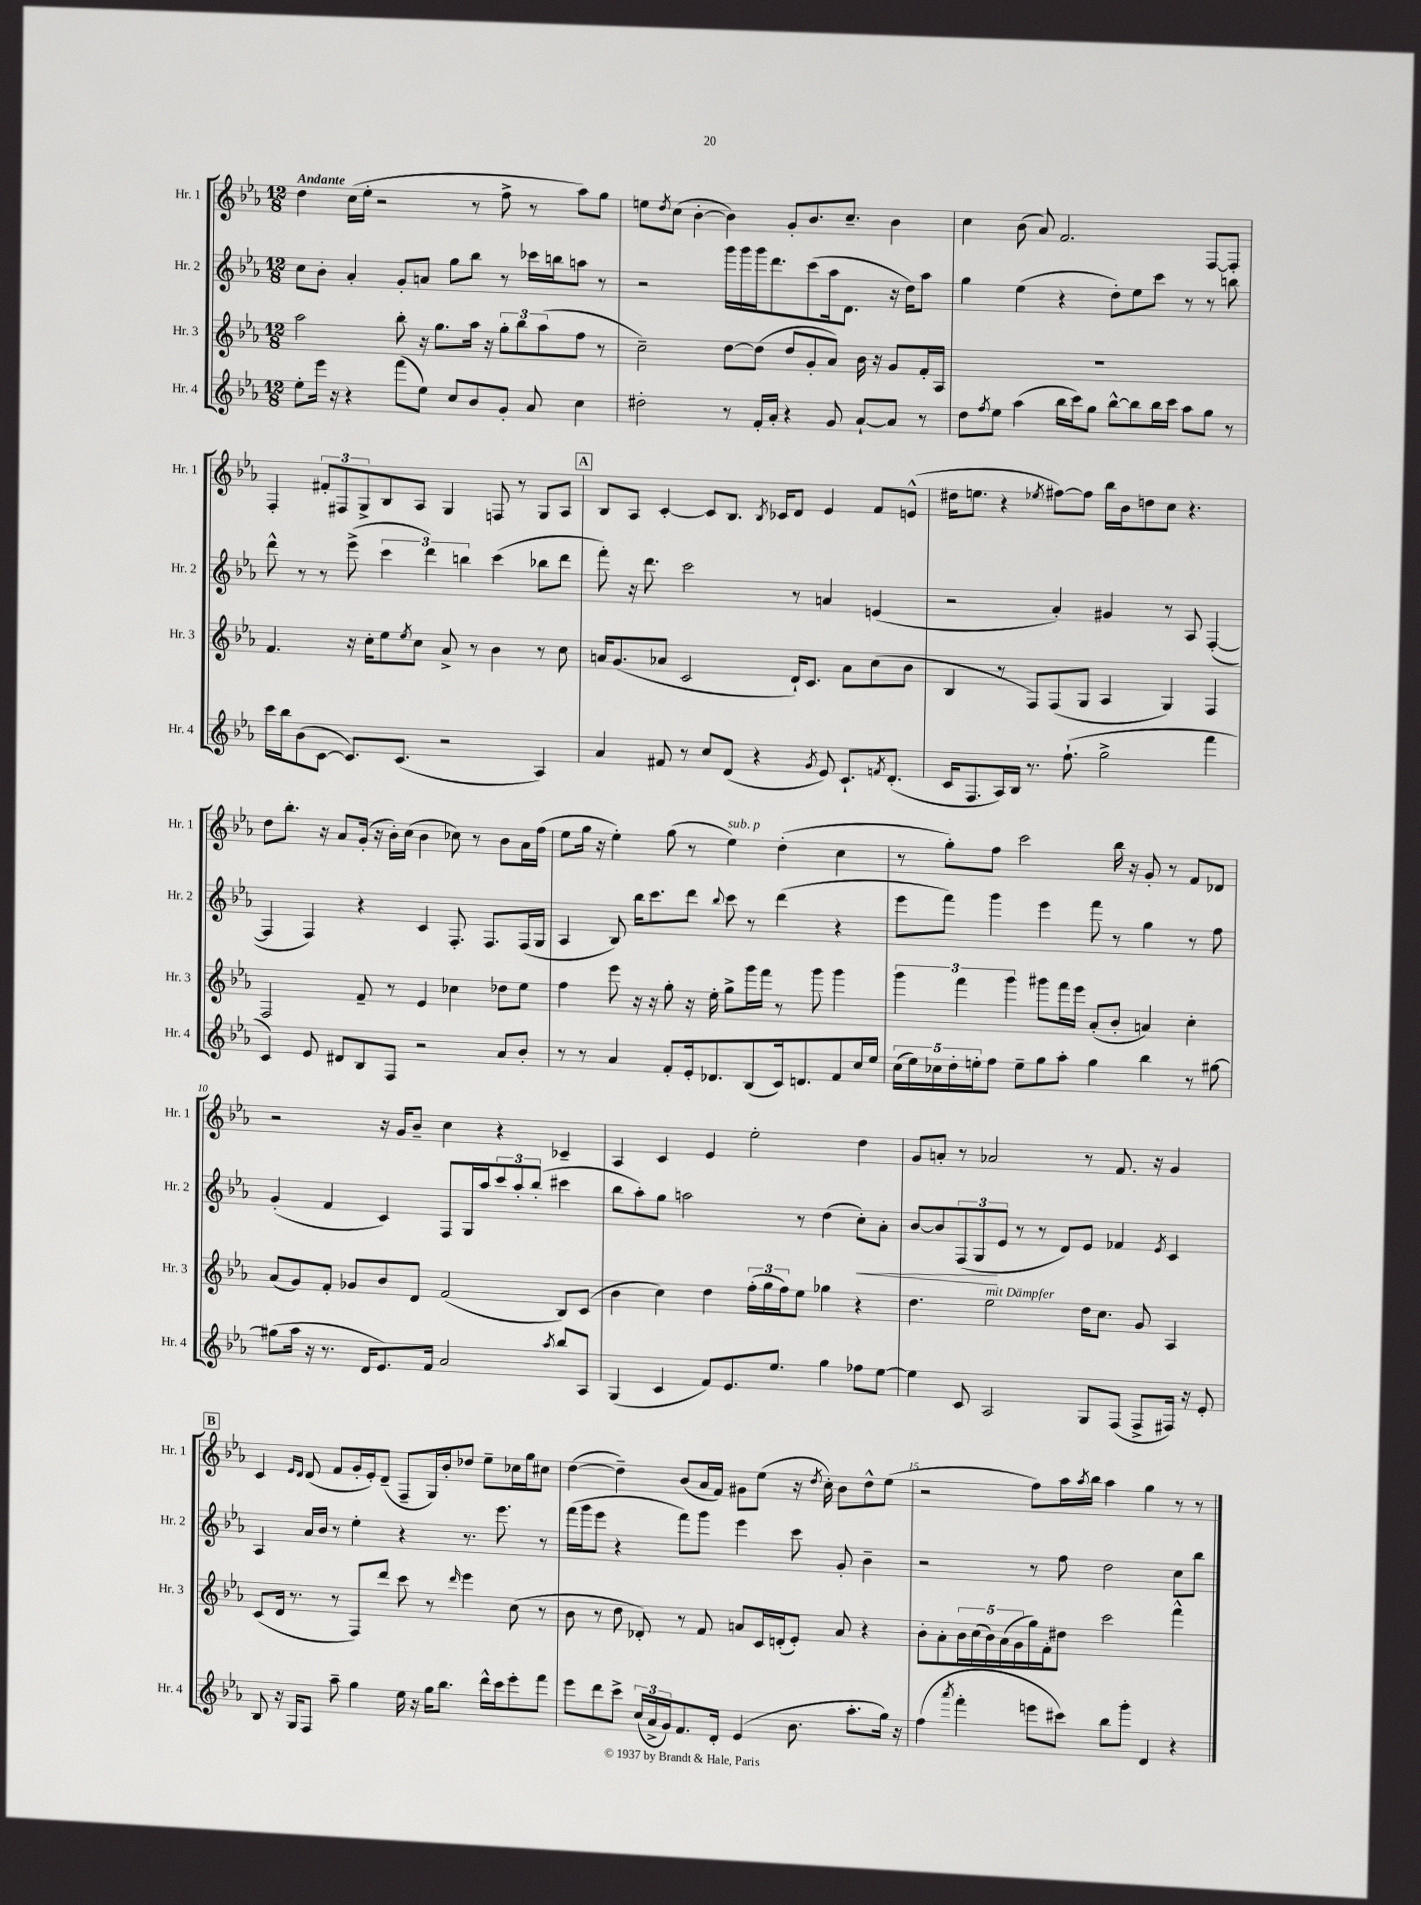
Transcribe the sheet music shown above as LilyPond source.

<<
\new StaffGroup <<
\new Staff = "s0" \with { instrumentName = "Hr. 1" shortInstrumentName = "Hr. 1" } {
    \clef treble \key ees \major \numericTimeSignature \time 12/8 \tempo "Andante"
    d''4 c''16( ees''16-. r2 r8 f''8-> r8 aes''8) g''8 |
    e''8 \acciaccatura { d''8 } c''8( bes'4~-. bes'4) g'8-. bes'8. c''8.-- bes'4 |
    c''4 bes'8( aes'8) f'2. f8~ f8-. |
    f4-. \tuplet 3/2 { fis'8-. fis8 g8-> } bes8 aes8 g4 f8 r8 g8 aes8 |
    \mark \markup { \box "A" } bes8 aes8 c'4~-. c'8 bes8. \acciaccatura { bes8 } ces'16 d'8 ees'4 f'8 e'8-^( |
    dis''16 e''8. r4 \acciaccatura { ees''8 } fis''8~) fis''8 bes''16 bes'16 d''8 c''8 r4. |
    d''8 bes''8.-. r16 aes'8 g'16-.( r16 bes'16-.) c''16( bes'4 ces''8) r8 bes'8 aes'16 f''16( |
    ees''8 g''16 r16 ees''4-.) g''8( r8 ees''4^\markup { \italic "sub. p" }) d''4-.( c''4 |
    r8 g''8-.) f''8 c'''2 bes''16 r16 g'8-. r8 f'8 des'8 |
    r2 r16 g'16 bes'8-- c''4 r4 ces'4-- |
    aes4 c'4 ees'4 ees''2-. d''4 |
    g'8 a'8-. r8 aes'2 r8 f'8. r16 g'4 |
    \mark \markup { \box "B" } c'4 \grace { ees'16 d'16 } d'8( f'8 g'16-. ees'16-.) d'8--( f8-- g16) bes'16-. des''8 ees''8-- ces''16 g''16 cis''8 |
    d''4~( d''4--) bes'8( aes'16 f'16) gis'8 ees''8( r16 \acciaccatura { d''8 } c''16-.) bes'8 d''8-^ ees''8( |
    r2 f''8) aes''16 \acciaccatura { aes''8 } bes''16 aes''4 g''4 r8 r8 \bar "|." |
}
\new Staff = "s1" \with { instrumentName = "Hr. 2" shortInstrumentName = "Hr. 2" } {
    \clef treble \key ees \major \numericTimeSignature \time 12/8
    c''8 bes'8-. aes'4-. g'8-. a'8 g''8 bes''8 r8 ces'''16 b''16 a''8 r8 |
    r2 g'''16 g'''16 g'''16 d'''8. c'''8( aes''16 d'8. r16 d''16) aes''8 |
    g''4 ees''4( r4 d''8-.) ees''8 c'''8 r8 r8 b''8 |
    d'''8-^ r8 r8 ees'''8->( \tuplet 3/2 { c'''4 d'''4) b''4 } c'''4( bes''8 d'''8 |
    \mark \markup { \box "A" } f'''8-.) r16 d'''8. c'''2 r8 a'4 e'4( |
    r2 aes'4-.) gis'4 r8 aes8 f4~-.( |
    f4 f4) r4 c'4 f8.-. f8. f16( g16 |
    aes4 bes8) bes''16 c'''8. d'''8 \appoggiatura { bes''8 } c'''8 r8 d'''4( r4 |
    ees'''8 f'''8) g'''4 ees'''4 f'''8 r8 g''4 r8 f''8 |
    g'4-.( f'4 c'4) f8 g16 aes''16 \tuplet 3/2 { c'''8 aes''8-. bes''8-.( } cis'''4 |
    bes''8 aes''8-.) g''8 a''2 r8 d''4( c''8-.\<) aes'8-. |
    bes'8~ bes'8 \tuplet 3/2 { f8( g8\! ees'8 } r8 r8 d'8) ees'8 fes'4 \acciaccatura { ees'8 } c'4 |
    \mark \markup { \box "B" } aes4 aes'16 bes'16 r8 ees''4-. r4 r8. ees'''8. r8 |
    f'''16( g'''16 ees'''8 r4 f'''8) g'''8 ees'''4 c'''8 g'8-. bes'4-- |
    r2 r8 f''8 d''2 c''8 bes''8 \bar "|." |
}
\new Staff = "s2" \with { instrumentName = "Hr. 3" shortInstrumentName = "Hr. 3" } {
    \clef treble \key ees \major \numericTimeSignature \time 12/8
    aes''2 bes''8-. r16 g''8. aes''16 r16 \tuplet 3/2 { g''8-. bes''8 aes''8( } f''8 r8 |
    c''2--) d''8~ d''8( d''8 g'8-. aes'8) bes'16 r16 g'8 f'16-. aes16 |
    R1. |
    f'4. r16 c''16-. ees''8 \acciaccatura { ees''8 } c''8 aes'8-> r8 bes'4 r8 c''8 |
    \mark \markup { \box "A" } a'16 g'8.( aes'8 c'2 d'16-!) c'8. aes'8 c''8( bes'8 |
    bes4 r8 f8) f8( g8 aes4 g4) f4 |
    f2 f'8-- r8 ees'4 ces''4 des''8 ees''8 |
    f''4 ees'''8 r16 r16 g''8-. r16 ees''16-. g''8-> g'''16 f'''16 r8 g'''8 g'''4 |
    \tuplet 3/2 { g'''4 f'''4 g'''4 } gis'''8 f'''16 ees'''16 aes'8-.( bes'8-. a'4) c''4-. |
    aes'8( g'8) f'8-. ges'8 bes'8 d'8 f'2( bes8) c'8( |
    bes'4 c''4) d''4 \tuplet 3/2 { f''16-.( g''16 f''16) } ees''8 ges''4 r4 |
    d''4. ees''2^\markup { \italic "mit Dämpfer" } d''16 c''8. g'8 aes4 |
    \mark \markup { \box "B" } c'8( d'16 r8. r8 f8) d'''8 c'''8 r8 \grace { d'''16 } ees'''4 c''8( r8 |
    bes'8 r8 d''8 des'8-.) r8 f'8 a'8 c'16 d'16-.( ees'8-.) a'8 r4 |
    bes'8-. aes'8-. \tuplet 5/4 { bes'16 c''16( bes'16) aes'16( g'16 } g''16) f'16-. dis''8 c'''2 f'''4-^ \bar "|." |
}
\new Staff = "s3" \with { instrumentName = "Hr. 4" shortInstrumentName = "Hr. 4" } {
    \clef treble \key ees \major \numericTimeSignature \time 12/8
    ees''8-. ees'''16 r16 r4 f'''8( ees''8) c''8 bes'8 g'8-. aes'8 c''4 |
    dis''2-. r8 f'16-. aes'16-. r4 g'8 aes'8~-! aes'8 r8 |
    d''8 \acciaccatura { f''8 } ees''8 aes''4( bes''16 c'''16) g''8 bes''8~-^ bes''8 bes''16 c'''16 aes''8 g''8 r8 |
    c'''16 bes''16 bes'8( c'8~ c'8.) c'8.( r2 aes4) |
    \mark \markup { \box "A" } aes'4 fis'8 r8 c''8 d'8( r4 \acciaccatura { g'8 } ees'8) c'8.-! \acciaccatura { f'8 } d'8.-.( |
    c'16 f8. aes16) bes16 r8. f''8.-!( g''2-> f'''4 |
    c'4) ees'8 dis'8 bes8 f8 r2 aes'8 bes'8-. |
    r8 r8 aes'4 f'8-. ees'16-. des'8. bes8( c'16) d'8. f'8 c''16 ees''16 |
    \tuplet 5/4 { c''16( ees''16) ces''16 d''16-. e''16-. } f''8 e''8-- g''8 aes''8-. g''4 bes''4 r8 gis''8~ |
    gis''8( aes''16 r16 r8. d'16 ees'8.) f'16 aes'2 \acciaccatura { aes''8 } bes''8 aes8 |
    g4( c'4 f'8) ees'8. ees''8. g''4 fes''8 ees''8~ |
    ees''4 c'8 aes2 g8 f8( f8-> fis16) r16 ees'8-. |
    \mark \markup { \box "B" } bes8 r16 g16 f8 aes''8-- g''4 ees''16 r16 g''16 bes''8. d'''16-^ c'''16 ees'''8-. f'''8 |
    ees'''8 d'''8 c'''8-> \tuplet 3/2 { c''16( aes'16-> g'16) } f'8. d'16-. ees'4( bes'8. aes''8.-. g''16) r16 |
    f''4( \acciaccatura { aes'''8 } f'''4-. e'''8 cis'''8) bes''8 g'''8-. d'4 r4 \bar "|." |
}
>>
>>
\layout { \context { \Score \override BarNumber.break-visibility = ##(#f #t #t) barNumberVisibility = #(every-nth-bar-number-visible 5) } }
